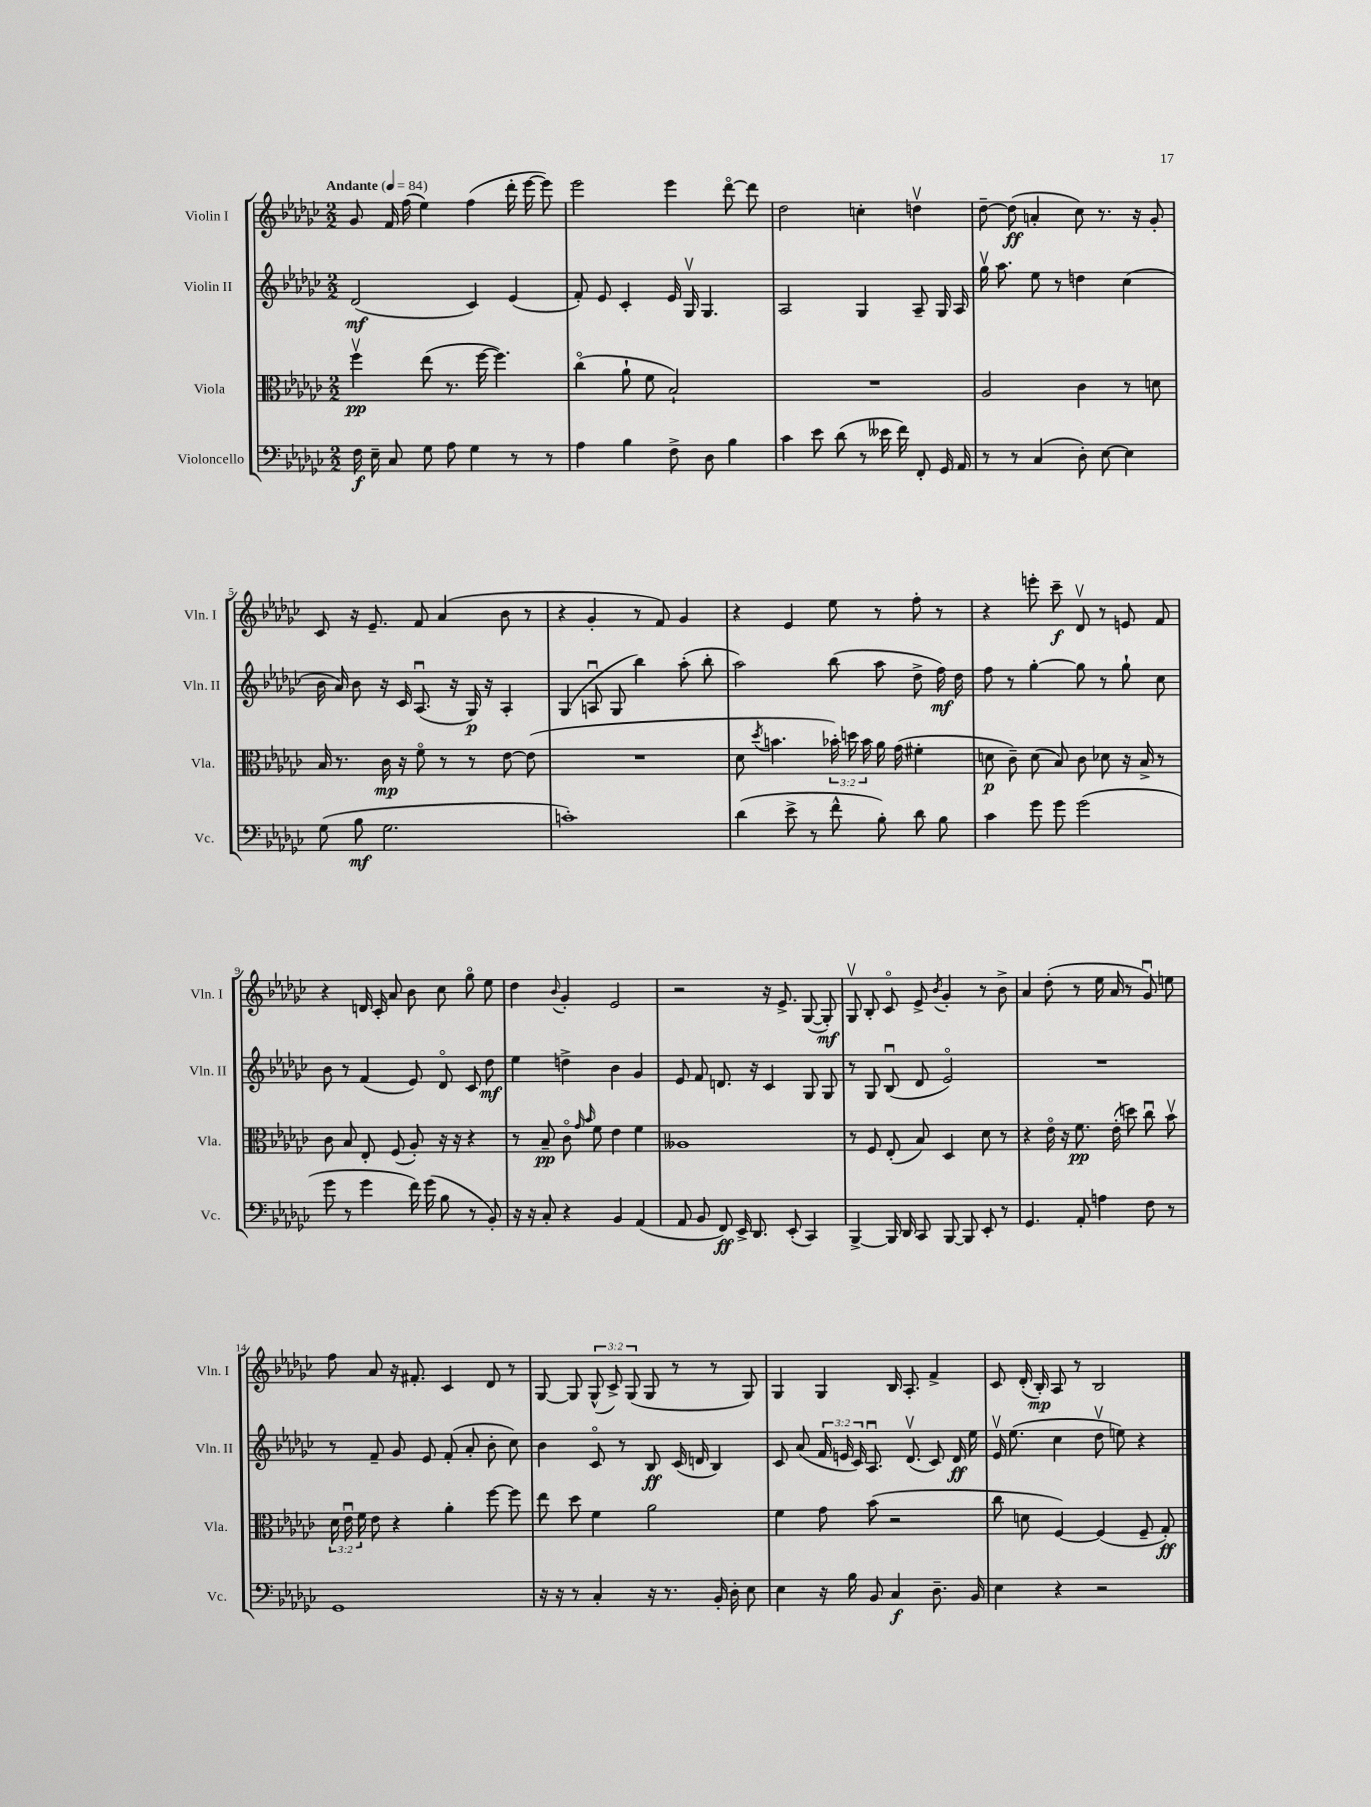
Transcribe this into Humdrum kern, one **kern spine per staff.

**kern	**kern	**kern	**kern
*staff4	*staff3	*staff2	*staff1
*clefF4	*clefC3	*clefG2	*clefG2
*k[b-e-a-d-g-c-]	*k[b-e-a-d-g-c-]	*k[b-e-a-d-g-c-]	*k[b-e-a-d-g-c-]
*M2/2	*M2/2	*M2/2	*M2/2
*MM84	*MM84	*MM84	*MM84
16F	4ffv	(2d-	8g-
16E-~	.	.	.
8C-	.	.	16f
.	.	.	(16ff
8G-	(8ee-	.	4ee-)
8A-	8.r	.	.
4G-	.	4c-)	(4ff
.	[16ff	.	.
.	4.ff])	.	.
8r	.	(4e-	16ddd-'
.	.	.	[16eee-
8r	.	.	8eee-])
=	=	=	=
4A-	(4cc-o	8f')	2eee-
.	.	8e-	.
4B-	8a-`	4c-'	.
.	8f	.	.
8F^	2B-`)	16e-	4eee-
.	.	16G-v	.
8D-	.	4.G-	.
4B-	.	.	[8ddd-o
.	.	.	8ddd-]
=	=	=	=
4c-	1r	2A-	2dd-
8e-	.	.	.
(8d-	.	.	.
8r	.	4G-	4cc'
16e--	.	.	.
16f)	.	.	.
8FF'	.	8A-~	4ddv
16GG-	.	16G-	.
16AA-	.	16A-	.
=	=	=	=
8r	2A-	16gg-v	[8dd-~
.	.	8.aa-	.
8r	.	.	(8dd-]
(4C-	.	8ee-	4a'
.	.	8r	.
8D-')	4c-	4dd	8cc-)
[8E-	.	.	8.r
4E-]	8r	(4cc-	.
.	.	.	16r
.	8d	.	8g-'
=	=	=	=
(8G-	16B-	16b-	8c-
.	8.r	16a-)	.
8B-	.	8b-	16r
.	.	.	8.e-~
2.G-	16c-	16r	.
.	16r	16c-	.
.	8fo	(8.A-u	8f
.	8r	.	(4a-
.	.	16r	.
.	8r	16G-)	.
.	.	16r	.
.	[8e-	4A-'	8b-
.	(8e-]	.	8r
=	=	=	=
1c')	1r	(4G-	4r
.	.	8Au	4g-'
.	.	8G-	.
.	.	4bb-)	8r
.	.	.	8f)
.	.	(8aa-'	4g-
.	.	8bb-'	.
=	=	=	=
(4d-	8d-	2aa-)	4r
.	8qdd-	.	.
.	4.b	.	.
8e-^	.	.	4e-
8r	.	.	.
8f^^	24b-')	(8bb-	8ee-
.	24dd	.	.
.	24b-	.	.
8B-')	16a-	8aa-	8r
.	(16g-	.	.
8d-	4f#'	8dd-^	8ff'
8B-	.	16ff)	8r
.	.	16dd-	.
=	=	=	=
4c-	8d	8ff	4r
.	8c-~)	8r	.
8g-	(8d	[4gg-'	8eee'
8g-	8B-)	.	8ccc-~
(2g-	8c-	8gg-]	8d-v
.	8d-	8r	8r
.	16r	8gg-`	8e
.	16B-^	.	.
.	8r	8cc-	8f
=	=	=	=
8g-	8c-	8b-	4r
8r	8B-	8r	.
4g-	8E-'	(4f	16d
.	.	.	16c-'
.	(8F	.	8a-
16f)	8A-')	8e-)	8b-
(16g-	.	.	.
8B-	16r	8d-o	8cc-
.	16r	.	.
8r	4r	8c-	8gg-o
8BB-')	.	8dd-	8ee-
=	=	=	=
16r	8r	4ee-	4dd-
16r	.	.	.
8C-'	8B-~	.	.
.	.	.	8qqb-
4r	8c-o	4dd^	4g-'
.	16qqg-	.	.
.	16qqb-	.	.
.	8f	.	.
4BB-	4e-	4b-	2e-
(4AA-	4f	4g-	.
=	=	=	=
8AA-	1A--	8e-	2r
8BB-	.	8f	.
8FF)	.	8.d	.
16EE-^	.	.	.
8.DD-	.	16r	.
.	.	4c-	16r
.	.	.	8.e-^
(8EE-'	.	.	.
4CC-)	.	8G-	([8G-
.	.	8G-	8G-'])
=	=	=	=
[4BBB-^	8r	8r	8G-v
.	8F	8G-	8B-'
16BBB-]	(8E-'	(8B-u	8c-o
16DD-	.	.	.
8CC-	8B-)	8d-	8e-^
.	.	.	8qb-
[8BBB-	4D-	2e-o)	4g-'
8BBB-]	.	.	.
8EE-'	8d-	.	8r
8r	8r	.	8b-^
=	=	=	=
4.GG-	4r	1r	4a-
.	16e-o	.	(8dd-'
.	16r	.	.
8AA-'	8.f	.	8r
4A	.	.	16ee-
.	(16e-'	.	16a-
.	8dd)	.	8r
8F	8cc-u	.	8g-u)
8r	8b-v	.	8ee
=	=	=	=
1GG-	24d-	8r	8ff
.	24e-u	.	.
.	24f	.	.
.	8e-	8f~	8a-
.	4r	8g-	16r
.	.	.	8.f#'
.	.	8e-	.
.	4a-'	(8f'	4c-
.	.	8a-'	.
.	[8ff	8b-'	8d-
.	8ff]	8cc-)	8r
=	=	=	=
16r	8ee-	4b-	[8G-
16r	.	.	.
8r	8dd-	.	8G-]
4C-'	4f	8c-o	(12G-^^
.	.	.	12c-^)
.	.	8r	.
.	.	.	(12G-
16r	2a-	8B-	8G-
8.r	.	.	.
.	.	(16c-	8r
.	.	16d	.
16BB-'	.	4B-)	8r
16D-'	.	.	.
8E-	.	.	8G-)
=	=	=	=
4E-	4f	8c-	4G-
.	.	(8a-	.
16r	8g-	24f	4G-
.	.	24e	.
16B-	.	.	.
.	.	24c-)	.
8BB-	(8b-	8.A-u	.
4C-	2r	.	16B-
.	.	(8.d-v	8.A-'
8.D-~	.	8c-)	4f^
.	.	16d-	.
16BB-	.	16ee-	.
=	=	=	=
4E-	8cc-	16e-v	8c-
.	.	(8.ee-	.
.	8d	.	(16d-'
.	.	.	16B-')
4r	[4F)	4cc-	8A-
.	.	.	8r
2r	(4F]	8dd-v	2B-
.	.	8ee)	.
.	8F~	4r	.
.	8G-')	.	.
==	==	==	==
*-	*-	*-	*-
